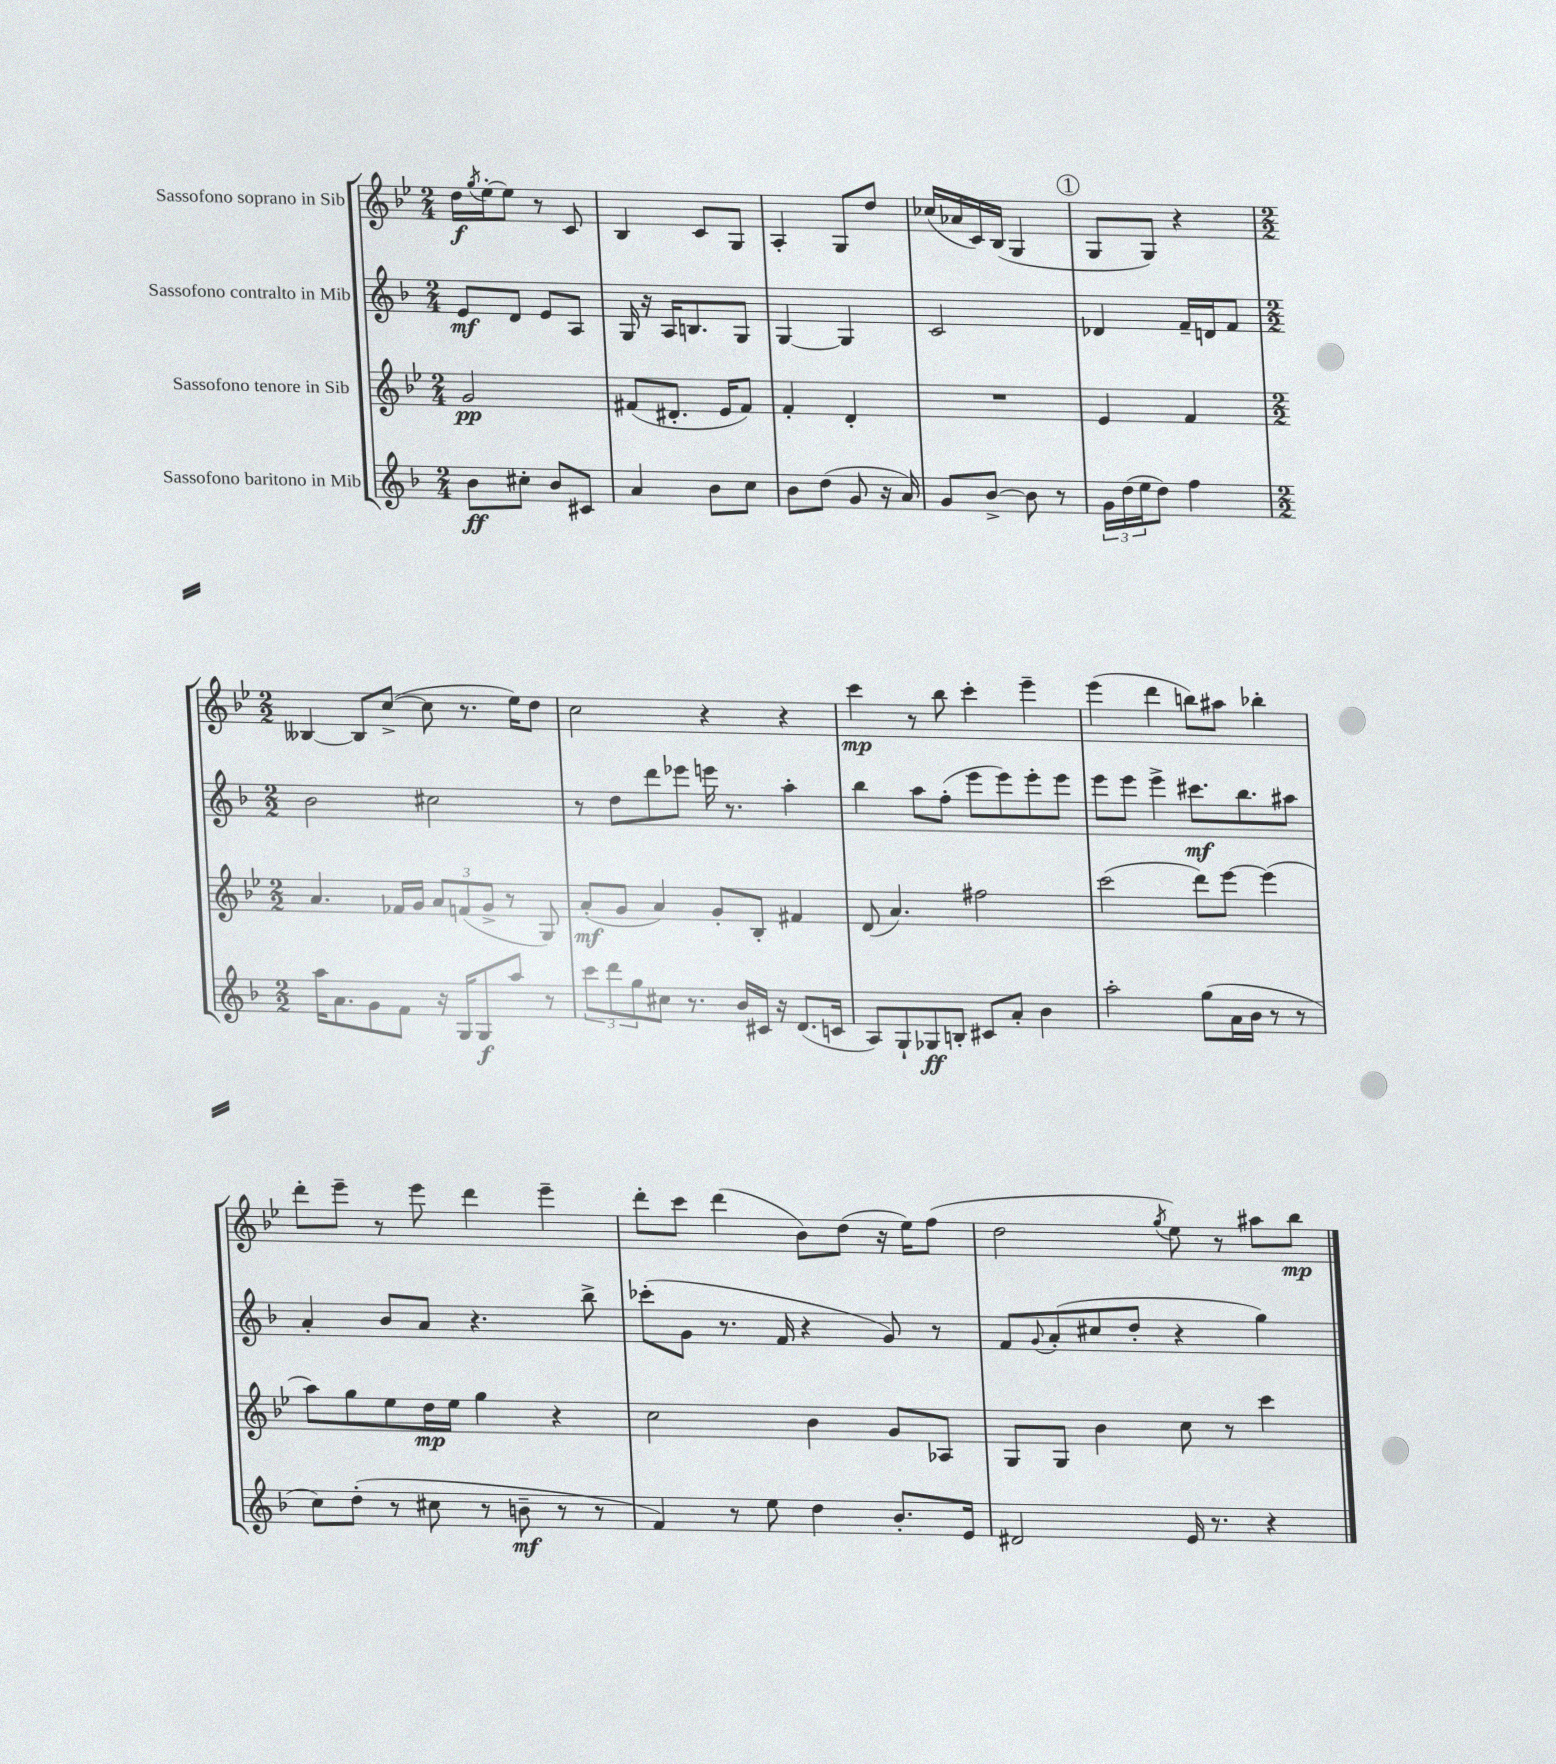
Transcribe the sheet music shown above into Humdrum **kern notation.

**kern	**dynam	**kern	**dynam	**kern	**dynam	**kern	**dynam
*part4	*part4	*part3	*part3	*part2	*part2	*part1	*part1
*staff4	*staff4	*staff3	*staff3	*staff2	*staff2	*staff1	*staff1
*I"Sassofono baritono in Mib	*	*I"Sassofono tenore in Sib	*	*I"Sassofono contralto in Mib	*	*I"Sassofono soprano in Sib	*
*clefG2	*	*clefG2	*	*clefG2	*	*clefG2	*
*k[b-]	*	*k[b-e-]	*	*k[b-]	*	*k[b-e-]	*
*M2/4	*	*M2/4	*	*M2/4	*	*M2/4	*
=1	=1	=1	=1	=1	=1	=1	=1
8b-\L	ff	2g/	pp	8e/L	mf	16dd\LL	f
.	.	.	.	.	.	8qgg/	.
.	.	.	.	.	.	[16ee-'\J	.
8cc#X'\J	.	.	.	8d/J	.	8ee-\J]	.
8b-/L	.	.	.	8e/L	.	8r	.
8c#X/J	.	.	.	8A/J	.	8c/	.
=2	=2	=2	=2	=2	=2	=2	=2
4a/	.	(8f#X/L	.	16G/	.	4B-/	.
.	.	.	.	16r	.	.	.
.	.	8.d#X'/J	.	16A/KL	.	.	.
.	.	.	.	8.Bn/	.	.	.
8b-\L	.	.	.	.	.	8c/L	.
.	.	16e-/KL	.	.	.	.	.
8cc\J	.	8f#/J)	.	8G/J	.	8G/J	.
=3	=3	=3	=3	=3	=3	=3	=3
8b-\L	.	4f'/	.	[4G/	.	4A'/	.
(8dd\J	.	.	.	.	.	.	.
8g/	.	4d'/	.	4G/]	.	8G/L	.
16r	.	.	.	.	.	8dd/J	.
16a/)	.	.	.	.	.	.	.
=4	=4	=4	=4	=4	=4	=4	=4
8g/L	.	2r	.	2c/	.	(16cc-X/LL	.
.	.	.	.	.	.	16a-X/	.
[8b-^/J	.	.	.	.	.	16c/)	.
.	.	.	.	.	.	(16B-/JJ	.
8b-\]	.	.	.	.	.	4G/	.
8r	.	.	.	.	.	.	.
!!LO:REH:place=s1:t=1
=5	=5	=5	=5	=5	=5	=5	=5
24g\LL	.	4e-/	.	4d-X/	.	8G/L	.
(24dd\	.	.	.	.	.	.	.
24ee\J	.	.	.	.	.	.	.
8dd\J)	.	.	.	.	.	8G/J)	.
4ff\	.	4f/	.	16f~/LL	.	4r	.
.	.	.	.	16dn/J	.	.	.
.	.	.	.	8f/J	.	.	.
!!LO:LB:g=z
=6	=6	=6	=6	=6	=6	=6	=6
*M2/2	*	*M2/2	*	*M2/2	*	*M2/2	*
16aa\KL	.	4.a/	.	2b-\	.	[4B--X/	.
8.a\	.	.	.	.	.	.	.
8g\	.	.	.	.	.	8B--/L]	.
8f\J	.	16f-X/LL	.	.	.	([8cc^/J	.
.	.	16g/JJ	.	.	.	.	.
16r	.	12a/L	.	2cc#X\	.	8cc\]	.
16G/KL	.	.	.	.	.	.	.
.	.	(12fn/	.	.	.	.	.
8G/	f	.	.	.	.	8.r	.
.	.	12g^/J	.	.	.	.	.
8aa/J	.	8r	.	.	.	.	.
.	.	.	.	.	.	16ee-\KL)	.
8r	.	8G/)	.	.	.	8dd\J	.
=7	=7	=7	=7	=7	=7	=7	=7
12ccc\L	.	(8a'/L	mf	8r	.	2cc\	.
12ddd\	.	.	.	.	.	.	.
.	.	8g/J	.	8dd\L	.	.	.
12gg\	.	.	.	.	.	.	.
8cc#X\J	.	4a/)	.	8ddd\	.	.	.
8.r	.	.	.	8eee-X\J	.	.	.
.	.	8g'/L	.	16eeen\	.	4r	.
16b-/LL	.	.	.	8.r	.	.	.
16c#X/JJ	.	8B-'/J	.	.	.	.	.
16r	.	.	.	.	.	.	.
(8.d/L	.	4f#X/	.	4aa'\	.	4r	.
16cn/Jk	.	.	.	.	.	.	.
=8	=8	=8	=8	=8	=8	=8	=8
8A/L)	.	(8d/	.	4bb-\	.	4ccc\	mp
8G`/	.	4.a/)	.	.	.	.	.
8G-X/	ff	.	.	8aa\L	.	8r	.
8Bn'/J	.	.	.	(8ff'\J	.	8bb-\	.
8c#X/L	.	2ff#X\	.	8eee\L	.	4ccc'\	.
8a'/J	.	.	.	8eee\)	.	.	.
4b-\	.	.	.	8eee'\	.	4eee-~\	.
.	.	.	.	8eee\J	.	.	.
=9	=9	=9	=9	=9	=9	=9	=9
2aa'\	.	(2ccc\	.	8eee\L	.	(4eee-\	.
.	.	.	.	8eee\J	.	.	.
.	.	.	.	4eee^\	.	4ddd\	.
(8gg\L	.	8ddd\L)	.	8.ccc#X\L	mf	8bbn\L)	.
16a\L	.	[8eee-\J	.	.	.	8aa#X\J	.
16b-\JJ	.	.	.	8.bb-\	.	.	.
8r	.	(4eee-\]	.	.	.	4bb-X'\	.
8r	.	.	.	8aa#X\J	.	.	.
!!LO:LB:g=z
=10	=10	=10	=10	=10	=10	=10	=10
8cc\L)	.	8aa\L)	.	4a'/	.	8ddd'\L	.
(8dd'\J	.	8gg\	.	.	.	8eee-~\J	.
8r	.	8ee-\	.	8b-/L	.	8r	.
8cc#X\	.	16dd\L	mp	8a/J	.	8eee-\	.
.	.	16ee-\JJ	.	.	.	.	.
8r	.	4gg\	.	4.r	.	4ddd\	.
8bn~\	mf	.	.	.	.	.	.
8r	.	4r	.	.	.	4eee-~\	.
8r	.	.	.	8bb-^\	.	.	.
=11	=11	=11	=11	=11	=11	=11	=11
4f/)	.	2cc\	.	(8ccc-X'\L	.	8ddd'\L	.
.	.	.	.	8g\J	.	8ccc\J	.
8r	.	.	.	8.r	.	(4ddd\	.
8ee\	.	.	.	.	.	.	.
.	.	.	.	16f/	.	.	.
4dd\	.	4b-\	.	4r	.	8b-\L)	.
.	.	.	.	.	.	(8dd\J	.
8.b-'/L	.	8g/L	.	8g/)	.	16r	.
.	.	.	.	.	.	16ee-\KL)	.
.	.	8A-X/J	.	8r	.	(8ff\J	.
16e/Jk	.	.	.	.	.	.	.
=12	=12	=12	=12	=12	=12	=12	=12
2d#X/	.	8G/L	.	8f/L	.	2dd\	.
.	.	.	.	8qqg/	.	.	.
.	.	8G/J	.	(8a'/	.	.	.
.	.	4b-\	.	8cc#X/	.	.	.
.	.	.	.	8dd'/J	.	.	.
.	.	.	.	.	.	8qgg/	.
16e/	.	8cc\	.	4r	.	8ee-\)	.
8.r	.	.	.	.	.	.	.
.	.	8r	.	.	.	8r	.
4r	.	4ccc\	.	4gg\)	.	8aa#X\L	.
.	.	.	.	.	.	8bb-\J	mp
==	==	==	==	==	==	==	==
*-	*-	*-	*-	*-	*-	*-	*-
